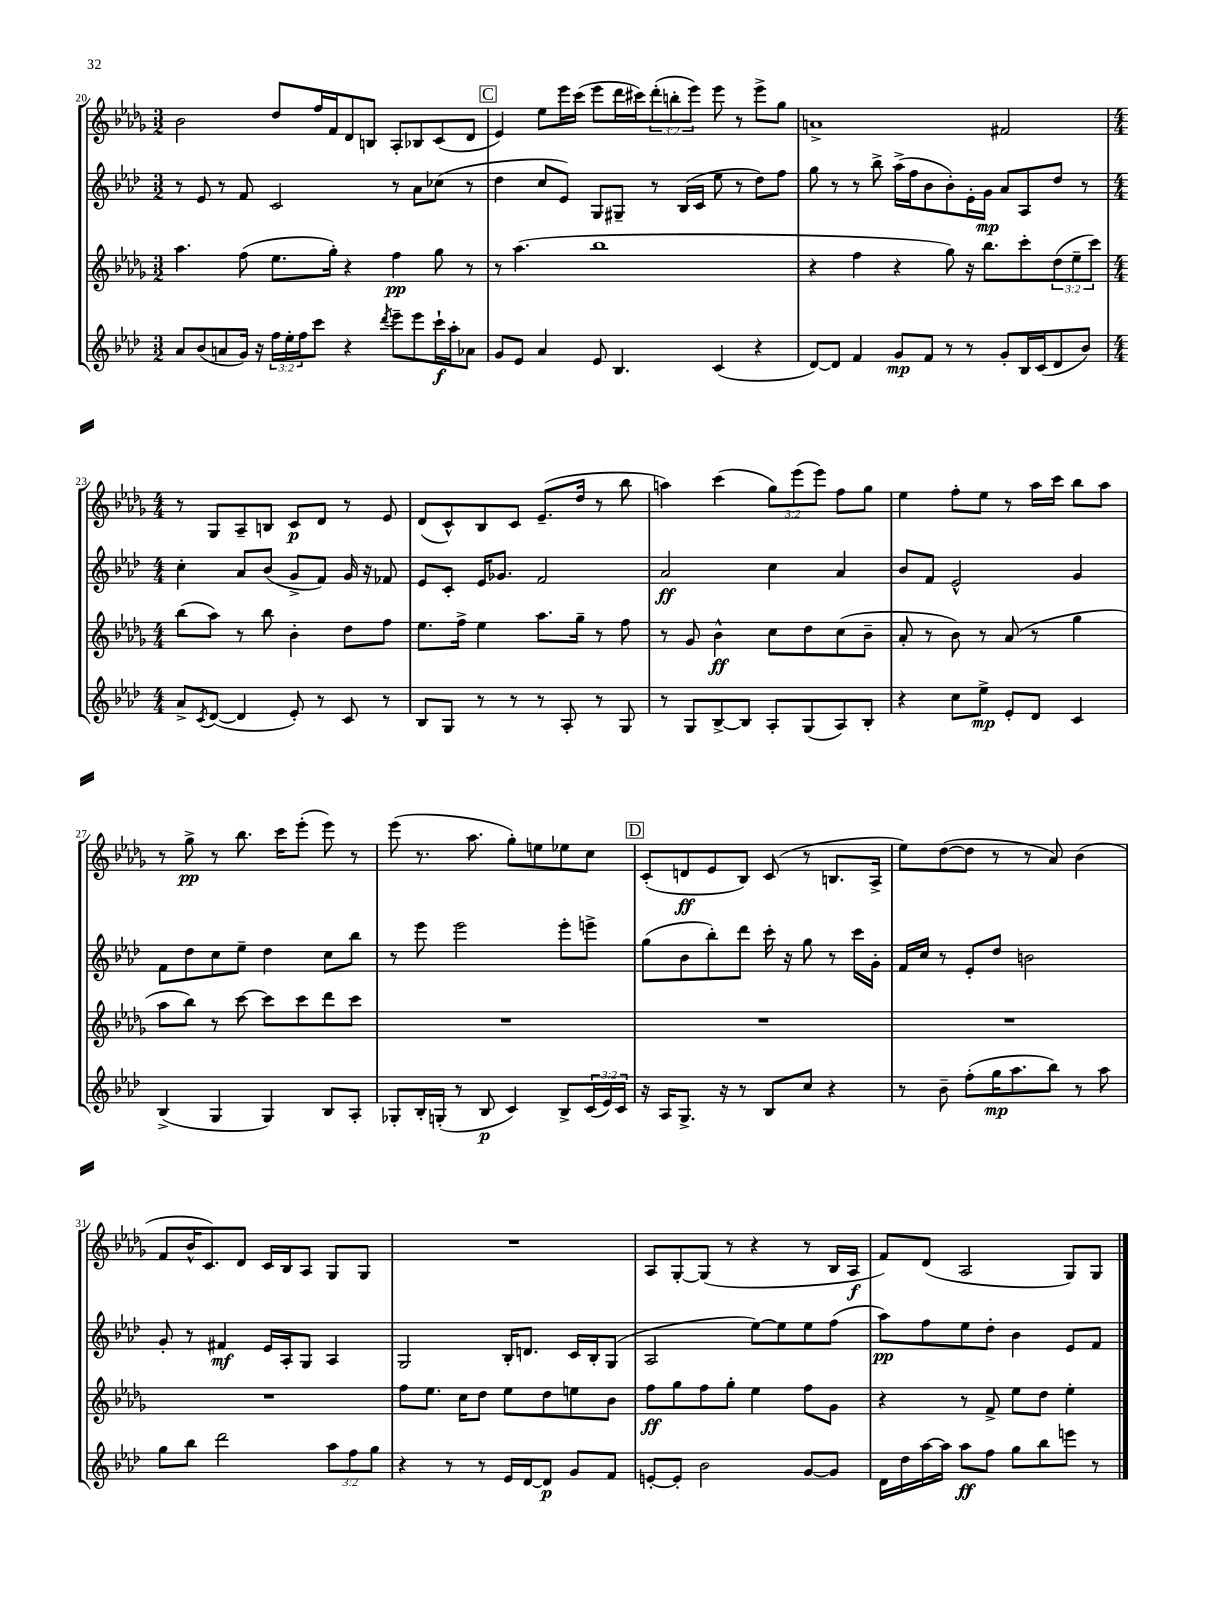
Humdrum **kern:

**kern	**kern	**kern	**kern
*staff4	*staff3	*staff2	*staff1
*clefG2	*clefG2	*clefG2	*clefG2
*k[b-e-a-d-]	*k[b-e-a-d-g-]	*k[b-e-a-d-]	*k[b-e-a-d-g-]
*M3/2	*M3/2	*M3/2	*M3/2
8a-/L	4.aa-\	8r	2b-\
(8b-/	.	8e-/	.
8a/	.	8r	.
16g/Jk)	(8ff\	8f/	.
16r	.	.	.
24ff\LL	8.ee-\L	2c/	8dd-/L
24ee-'\	.	.	.
24ff\J	.	.	.
8ccc\J	.	.	16ff/L
.	16gg-'\Jk)	.	16f/J
4r	4r	.	8d-/
.	.	.	8B/J
8qddd-/	.	.	.
8eee-~\L	4ff\	8r	8A-'/L
8eee-\	.	8a-\L	8B-/
16ccc`\L	8gg-\	(8cc-\J	(8c/
16aa-'\J	.	.	.
8a-\J	8r	8r	8d-/J
=	=	=	=
8g/L	8r	4dd-\	4e-/)
8e-/J	(4.aa-\	.	.
4a-/	.	8cc/L	8ee-\L
.	.	8e-/J)	16eee-\L
.	.	.	(16ccc\JJ
8e-/	1bb-	8G/L	8eee-\L
4.B-/	.	8G#~/J	16ddd-\L
.	.	.	16ccc#\J)
.	.	8r	(12ddd-'\
.	.	.	12bb'\
.	.	(16B-/LL	.
.	.	.	12eee-\J)
.	.	16c/JJ	.
(4c/	.	8ee-\	8eee-\
.	.	8r	8r
4r	.	8dd-\L)	8eee-^\L
.	.	8ff\J	8gg-\J
=	=	=	=
[8d-/L)	4r	8gg\	1a^
8d-/]J	.	8r	.
4f/	4ff\	8r	.
.	.	8bb-^\	.
8g/L	4r	(16aa-^\LL	.
.	.	16ff\J	.
8f/J	.	8b-\	.
8r	8gg-\)	8b-'\)	.
8r	16r	16e-'\L	.
.	8.bb-\L	16g\JJ	.
8g'/L	.	8a-/L	2f#/
16B-/L	8ccc'\	8A-/	.
(16c/J	.	.	.
8d-/	(12dd-\	8dd-/J	.
.	12ee-~\	.	.
8b-/J)	.	8r	.
.	12ccc\J)	.	.
=	=	=	=
*M4/4	*M4/4	*M4/4	*M4/4
8a-^/L	(8bb-\L	4cc'\	8r
8qc/	.	.	.
([8d-/J	8aa-\J)	.	8G-/L
4d-/]	8r	8a-/L	8A-~/
.	8bb-\	(8b-/J	8B/J
8e-'/)	4b-'\	8g^/L	8c/L
8r	.	8f/J)	8d-/J
8c/	8dd-\L	16g/	8r
.	.	16r	.
8r	8ff\J	8f-/	8e-/
=	=	=	=
8B-/L	8.ee-\L	8e-/L	(8d-/L
8G/J	.	8c'/J	8c^^/)
.	16ff^\Jk	.	.
8r	4ee-\	16e-/LK	8B-/
.	.	8.g-/J	.
8r	.	.	8c/J
8r	8.aa-\L	2f/	(8.e-~/L
8A-'/	.	.	.
.	16gg-~\Jk	.	16dd-/Jk
8r	8r	.	8r
8G/	8ff\	.	8bb-\
=	=	=	=
8r	8r	2a-/	4aa\)
8G/L	8g-/	.	.
[8B-^/	4b-^^\	.	(4ccc\
8B-/]J	.	.	.
8A-'/L	8cc\L	4cc\	12gg-\L)
.	.	.	(12eee-\
(8G/	8dd-\	.	.
.	.	.	12eee-\J)
8A-/)	(8cc\	4a-/	8ff\L
8B-'/J	8b-~\J	.	8gg-\J
=	=	=	=
4r	8a-'/	8b-/L	4ee-\
.	8r	8f/J	.
8cc\L	8b-\)	2e-^^/	8ff'\L
8ee-^\J	8r	.	8ee-\J
8e-'/L	(8a-/	.	8r
8d-/J	8r	.	16aa-\LL
.	.	.	16ccc\JJ
4c/	4gg-\	4g/	8bb-\L
.	.	.	8aa-\J
=	=	=	=
(4B-^/	8aa-\L	8f\L	8r
.	8bb-\J)	8dd-\	8gg-^\
4G/	8r	8cc\	8r
.	[8ccc\	8ee-~\J	8.bb-\
4G/)	8ccc\]L	4dd-\	.
.	.	.	16ccc\LK
.	8ccc\	.	(8eee-'\J
8B-/L	8ddd-\	8cc\L	8eee-\)
8A-'/J	8ccc\J	8bb-\J	8r
=	=	=	=
8G-'/L	1r	8r	(8eee-\
16B-'/L	.	8eee-\	8.r
(16G'/JJ	.	.	.
8r	.	2eee-\	.
.	.	.	8.aa-\
8B-/	.	.	.
4c/)	.	.	8gg-'\L)
.	.	.	8ee\
8B-^/L	.	8eee-'\L	8ee-\
(24c/L	.	8eee^\J	8cc\J
24e-/)	.	.	.
24c/JJ	.	.	.
=	=	=	=
16r	1r	(8gg\L	(8c'/L
16A-/LK	.	.	.
8.G^/J	.	8b-\	8d/
.	.	8bb-'\)	8e-/
16r	.	.	.
8r	.	8ddd-\J	8B-/J)
8B-/L	.	16ccc'\	(8c/
.	.	16r	.
8cc/J	.	8gg\	8r
4r	.	8r	8.B/L
.	.	16ccc\LL	.
.	.	16g'\JJ	16A-^/Jk
=	=	=	=
8r	1r	16f/LL	8ee-\L)
.	.	16cc/JJ	.
8b-~\	.	8r	([8dd-\
(8ff'\L	.	8e-'/L	8dd-\]J
16gg\K	.	8dd-/J	8r
8.aa-\	.	.	.
.	.	2b\	8r
8bb-\J)	.	.	8a-/)
8r	.	.	(4b-\
8aa-\	.	.	.
=	=	=	=
8gg\L	1r	8g'/	8f/L
8bb-\J	.	8r	16b-^^/K
.	.	.	8.c/)
2ddd-\	.	4f#/	.
.	.	.	8d-/J
.	.	16e-/LL	16c/LL
.	.	16A-'/J	16B-/J
.	.	8G/J	8A-/J
12aa-\L	.	4A-/	8G-/L
12ff\	.	.	.
.	.	.	8G-/J
12gg\J	.	.	.
=	=	=	=
4r	8ff\L	2G/	1r
.	8.ee-\J	.	.
8r	.	.	.
.	16cc\LK	.	.
8r	8dd-\J	.	.
16e-/LL	8ee-\L	16B-'/LK	.
[16d-/J	.	8.d/J	.
8d-/]J	8dd-\	.	.
8g/L	8ee\	16c/LL	.
.	.	16B-'/J	.
8f/J	8b-\J	(8G/J	.
=	=	=	=
[8e'/L	8ff\L	2A-/	8A-/L
8e'/]J	8gg-\	.	[8G-'/
2b-\	8ff\	.	(8G-/]J
.	8gg-'\J	.	8r
.	4ee-\	[8ee-\L)	4r
.	.	8ee-\]	.
[8g/L	8ff\L	8ee-\	8r
8g/]J	8g-\J	(8ff\J	16B-/LL
.	.	.	16A-/JJ
=	=	=	=
16d-\LL	4r	8aa-\L)	8f/L)
16dd-\	.	.	.
[16aa-\	.	8ff\	(8d-/J
16aa-\]JJ	.	.	.
8aa-\L	8r	8ee-\	2A-/
8ff\J	8f^/	8dd-'\J	.
8gg\L	8ee-\L	4b-\	.
8bb-\	8dd-\J	.	.
8eee\J	4ee-'\	8e-/L	8G-/L)
8r	.	8f/J	8G-/J
==	==	==	==
*-	*-	*-	*-
